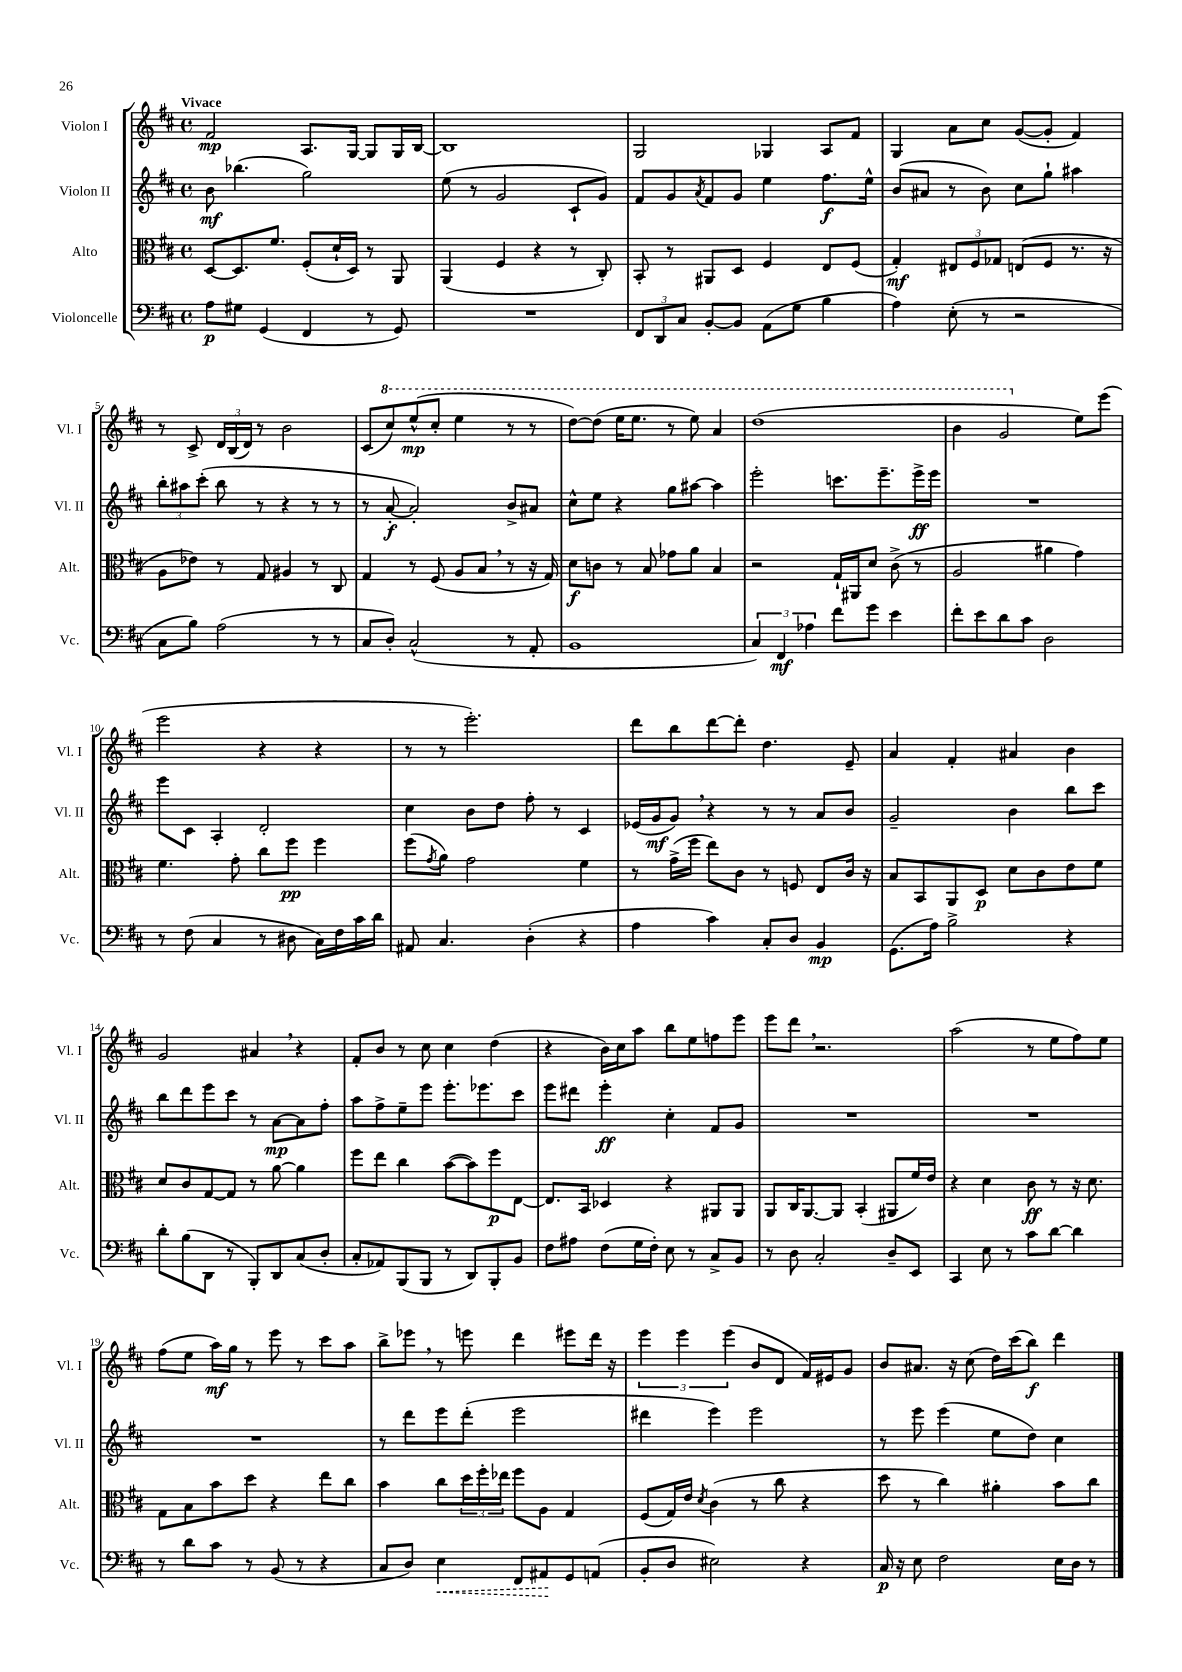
<<
\new StaffGroup <<
\new Staff = "s0" \with { instrumentName = "Violon I" shortInstrumentName = "Vl. I" } {
    \clef treble \key d \major \defaultTimeSignature \time 4/4 \tempo "Vivace"
    fis'2\mp a8. g16~ g8 g16 b16~ |
    b1 |
    g2 ges4 a8 fis'8 |
    g4 a'8 cis''8 g'8~( g'8-. fis'4) |
    r8 cis'8-> \tuplet 3/2 { d'16 b16( d'16) } r8 b'2 |
    cis'8( \ottava #1 cis'''8) e'''8-^\mp( cis'''8-. e'''4 r8 r8 |
    d'''8~) d'''8( e'''16 e'''8. r8 e'''8) a''4 |
    d'''1( |
    b''4 g''2 \ottava #0 e''8) e'''8( |
    e'''2 r4 r4 |
    r8 r8 e'''2.-.) |
    d'''8 b''8 d'''8~ d'''8-. d''4. e'8-- |
    a'4 fis'4-. ais'4 b'4 |
    g'2 ais'4 \breathe r4 |
    fis'8-. b'8 r8 cis''8 cis''4 d''4( |
    r4 b'16) cis''16 a''8 b''8 e''8 f''8 e'''8 |
    e'''8 d'''8 \breathe r2. |
    a''2( r8 e''8 fis''8) e''8 |
    fis''8( e''8 a''16\mf) g''16 r8 e'''8 r8 cis'''8 a''8 |
    b''8-> ees'''8 \breathe r8 e'''8 d'''4 eis'''8 d'''16 r16 |
    \tuplet 3/2 { e'''4 e'''4 e'''4( } b'8 d'8 fis'16) eis'16 g'8 |
    b'8 ais'8. r16 cis''8( d''16) cis'''16( b''8\f) d'''4 \bar "|." |
}
\new Staff = "s1" \with { instrumentName = "Violon II" shortInstrumentName = "Vl. II" } {
    \clef treble \key d \major \defaultTimeSignature \time 4/4
    b'8\mf bes''4.( g''2) |
    e''8( r8 g'2 cis'8-! g'8) |
    fis'8 g'8 \acciaccatura { a'8 } fis'8 g'8 e''4 fis''8.\f e''16-^ |
    b'8( ais'8 r8 b'8) cis''8 g''8-! ais''4 |
    \tuplet 3/2 { b''8-. ais''8 cis'''8-.( } b''8 r8 r4 r8 r8 |
    r8 a'8~-.\f a'2-.) b'8-> ais'8 |
    cis''8-^ e''8 r4 g''8 ais''8~ ais''4 |
    e'''2-. c'''8. e'''8.-- e'''16->\ff e'''16 |
    R1 |
    e'''8 cis'8 a4-. d'2-. |
    cis''4 b'8 d''8 fis''8-. r8 cis'4 |
    ees'16( g'16\mf g'8) \breathe r4 r8 r8 a'8 b'8 |
    g'2-- b'4 b''8 cis'''8 |
    b''8 d'''8 e'''8 cis'''8 r8 a'8~\mp a'8 fis''8-. |
    a''8 fis''8-> e''8-- e'''8 e'''8.-. ees'''8. cis'''8 |
    e'''8 dis'''8 e'''4-.\ff cis''4-. fis'8 g'8 |
    R1 |
    R1 |
    R1 |
    r8 d'''8 e'''8 d'''8-.( e'''2 |
    dis'''4 e'''4) e'''2 |
    r8 e'''8 e'''4( e''8 d''8) cis''4 \bar "|." |
}
\new Staff = "s2" \with { instrumentName = "Alto" shortInstrumentName = "Alt." } {
    \clef alto \key d \major \defaultTimeSignature \time 4/4
    d8~ d8. fis'8. fis8-.( d'16-! d16) r8 a,8 |
    a,4( fis4 r4 r8 cis8-.) |
    b,8-. r8 ais,8 d8 fis4 e8 fis8( |
    g4-.\mf) \tuplet 3/2 { eis8 fis8 ges8 } e8( fis8 r8. r16 |
    a8 ees'8) r8 g8 ais4 r8 cis8 |
    g4 r8 fis8( a8 b8 \breathe r8 r16 g16) |
    d'8\f c'8 r8 b8 ges'8 a'8 b4 |
    r2 g16-! ais,16 d'8 cis'8->( r8 |
    a2 ais'4 g'4) |
    fis'4. g'8-. cis''8 fis''8\pp fis''4 |
    fis''8( \acciaccatura { g'8 } a'8) g'2 fis'4 |
    r8 g'16->( fis''16 e''8) cis'8 r8 f8 e8 cis'16 r16 |
    b8 b,8 a,8 d8\p d'8 cis'8 e'8 fis'8 |
    d'8 cis'8 g8~ g8 r8 a'8~ a'4 |
    fis''8 e''8 cis''4 b'8~( b'8) fis''8\p e8~ |
    e8. b,16 des4 r4 ais,8 ais,8 |
    a,8 cis16 a,8.~ a,8 b,4-.( ais,8 fis'16) e'16 |
    r4 d'4 cis'8\ff r8 r16 d'8. |
    g8 b8 b'8 d''8 r4 e''8 cis''8 |
    b'4 cis''8 \tuplet 3/2 { d''16 fis''16-. ees''16 } fis''8 a8 g4 |
    fis8( g16) e'16 \acciaccatura { d'8 } cis'4( r8 cis''8 r4 |
    d''8 r8 cis''4) ais'4-. b'8 cis''8 \bar "|." |
}
\new Staff = "s3" \with { instrumentName = "Violoncelle" shortInstrumentName = "Vc." } {
    \clef bass \key d \major \defaultTimeSignature \time 4/4
    a8\p gis8 g,4( fis,4 r8 g,8) |
    R1 |
    \tuplet 3/2 { fis,8 d,8 cis8 } b,8~-. b,8 a,8( g8 b4 |
    a4) e8-.( r8 r2 |
    cis8 b8) a2( r8 r8 |
    cis8 d8-.) cis2-^( r8 a,8-. |
    b,1 |
    \tuplet 3/2 { cis4) fis,4\mf aes4 } fis'8 g'8 e'4 |
    fis'8-. e'8 d'8 cis'8 d2 |
    r8 fis8( cis4 r8 dis8 cis16) fis16 cis'16 d'16 |
    ais,8 cis4. d4-.( r4 |
    a4 cis'4) cis8-. d8 b,4\mp |
    g,8.( a16) b2-> r4 |
    d'8-. b8( d,8 r8 b,,8-.) d,8 cis8( d8-. |
    cis8-. aes,8) b,,8( b,,8 r8 d,8) b,,8-. b,8 |
    fis8 ais8 fis8( g16 fis16-.) e8 r8 cis8-> b,8 |
    r8 d8 cis2-. d8-- e,8 |
    cis,4 e8 r8 cis'8 d'8~ d'4 |
    r8 d'8 cis'8 r8 b,8( r8 r4 |
    cis8 d8) \once \override Hairpin.style = #'dashed-line e4\< fis,8 ais,8\! g,8 a,8( |
    b,8-. d8 eis2) r4 |
    cis16\p r16 e8 fis2 e16 d16 r8 \bar "|." |
}
>>
>>
